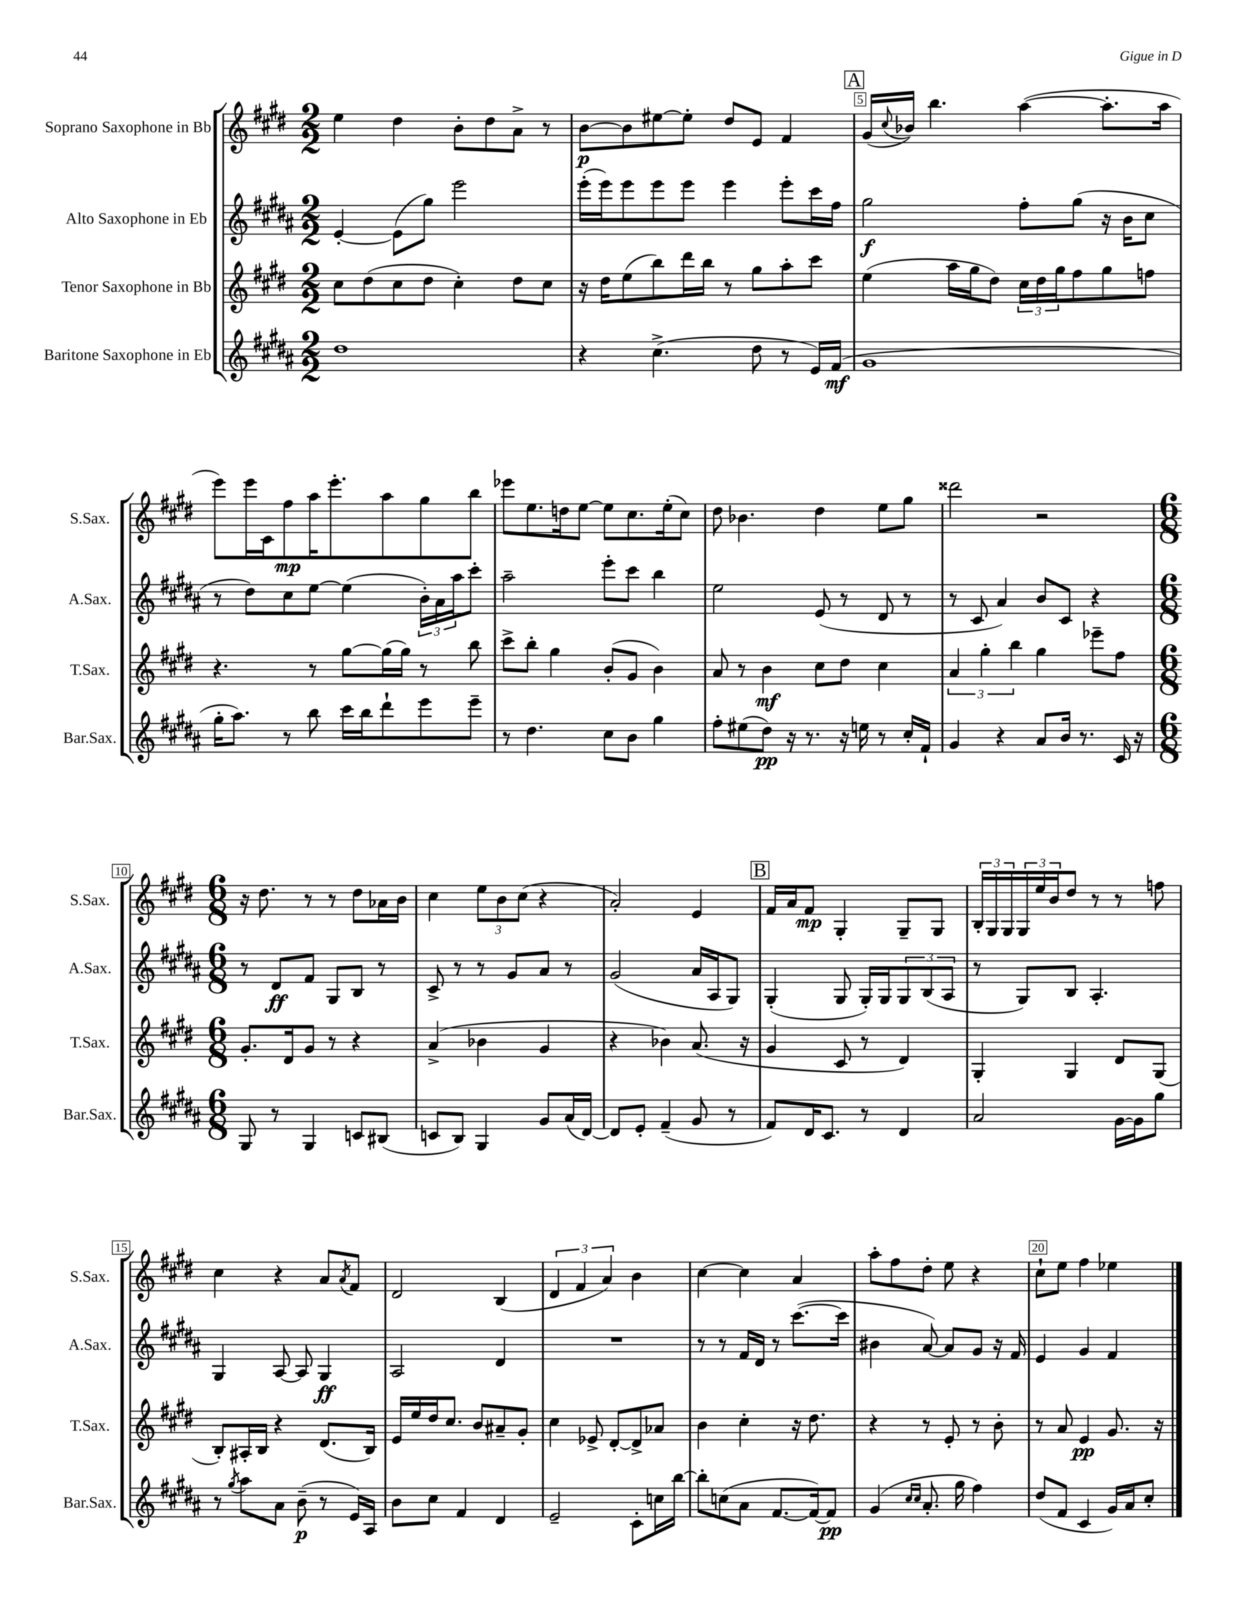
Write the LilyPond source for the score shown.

<<
\new StaffGroup <<
\new Staff = "s0" \with { instrumentName = "Soprano Saxophone in Bb" shortInstrumentName = "S.Sax." } {
    \clef treble \key e \major \numericTimeSignature \time 2/2
    e''4 dis''4 b'8-. dis''8 a'8-> r8 |
    b'8~\p b'8 eis''8~ eis''8-. dis''8 e'8 fis'4 |
    \mark \markup { \box "A" } gis'16( \appoggiatura { cis''8 } bes'16) b''4. a''4~( a''8.-. a''16 |
    e'''8) e'''16 cis'16 fis''8\mp a''16 e'''8.-. a''8 gis''8 b''8 |
    ees'''8 e''8. d''16 e''8~ e''8 cis''8. e''16-.( cis''8) |
    dis''8 bes'4. dis''4 e''8 gis''8 |
    disis'''2 r2 |
    \numericTimeSignature \time 6/8 r16 dis''8. r8 r8 dis''8 aes'16 b'16 |
    cis''4 \tuplet 3/2 { e''8 b'8 cis''8( } r4 |
    a'2-.) e'4 |
    \mark \markup { \box "B" } fis'16 a'16 fis'8\mp gis4-. gis8-- gis8 |
    \tuplet 3/2 { b16-. gis16 gis16 } \tuplet 3/2 { gis16 e''16 b'16 } dis''8 r8 r8 f''8 |
    cis''4 r4 a'8 \acciaccatura { a'8 } fis'8 |
    dis'2 b4( |
    \tuplet 3/2 { dis'4 fis'4 a'4) } b'4 |
    cis''4~ cis''4 a'4 |
    a''8-. fis''8 dis''8-. e''8 r4 |
    cis''8-! e''8 fis''4 ees''4 \bar "|." |
}
\new Staff = "s1" \with { instrumentName = "Alto Saxophone in Eb" shortInstrumentName = "A.Sax." } {
    \clef treble \key b \major \numericTimeSignature \time 2/2
    e'4~-. e'8( gis''8) e'''2 |
    e'''16-.( e'''16) e'''8 e'''8 e'''8 e'''4 e'''8-. cis'''16 fis''16 |
    \mark \markup { \box "A" } gis''2\f fis''8-. gis''8( r16 b'16 cis''8 |
    r8 dis''8) cis''8 e''8~ e''4( \tuplet 3/2 { b'16-.) ais'16 ais''16 } cis'''8-. |
    ais''2-- e'''8-. cis'''8 b''4 |
    e''2 e'8( r8 dis'8 r8 |
    r8 cis'8 ais'4) b'8 cis'8 r4 |
    \numericTimeSignature \time 6/8 r8 dis'8\ff fis'8 gis8 b8 r8 |
    cis'8-> r8 r8 gis'8 ais'8 r8 |
    gis'2( ais'16 ais16 gis8) |
    \mark \markup { \box "B" } gis4-.( gis8 gis16-.) gis16 \tuplet 3/2 { gis8 b8( ais8 } |
    r8 gis8) b8 ais4.-. |
    gis4 ais8~ ais8 gis4\ff |
    ais2 dis'4 |
    R2. |
    r8 r8 fis'16 dis'16 r8 cis'''8.~( cis'''16 |
    bis'4 ais'8~) ais'8 gis'8 r16 fis'16 |
    e'4 gis'4 fis'4 \bar "|." |
}
\new Staff = "s2" \with { instrumentName = "Tenor Saxophone in Bb" shortInstrumentName = "T.Sax." } {
    \clef treble \key e \major \numericTimeSignature \time 2/2
    cis''8 dis''8( cis''8 dis''8 cis''4-.) dis''8 cis''8 |
    r16 dis''16 e''8( b''8) dis'''16 b''16 r8 gis''8 a''8-. cis'''8 |
    \mark \markup { \box "A" } e''4( a''16 gis''16 dis''8) \tuplet 3/2 { cis''16 dis''16 gis''16 } fis''8 gis''8 f''8 |
    r4. r8 gis''8~ gis''16( gis''16) r8 b''8 |
    cis'''8-> b''8-. gis''4 b'8-.( gis'8 b'4) |
    a'8 r8 b'4\mf cis''8 dis''8 cis''4 |
    \tuplet 3/2 { a'4 gis''4-. b''4 } gis''4 ees'''8-- fis''8 |
    \numericTimeSignature \time 6/8 gis'8.-. dis'16 gis'8 r8 r4 |
    a'4->( bes'4 gis'4 |
    r4 bes'4) a'8.( r16 |
    \mark \markup { \box "B" } gis'4 cis'8 r8 dis'4) |
    gis4-. gis4 dis'8 gis8( |
    b8-.) ais16-. b16 r4 dis'8.( b16) |
    e'16 e''16 dis''16 cis''8. b'8 ais'8-- gis'8-. |
    cis''4 ees'8-> dis'8~-. dis'8-> aes'8 |
    b'4 cis''4-. r16 dis''8. |
    r4 r8 e'8-. r8 b'8-. |
    r8 a'8 e'4\pp gis'8. r16 \bar "|." |
}
\new Staff = "s3" \with { instrumentName = "Baritone Saxophone in Eb" shortInstrumentName = "Bar.Sax." } {
    \clef treble \key b \major \numericTimeSignature \time 2/2
    dis''1 |
    r4 cis''4.->( dis''8 r8 e'16) fis'16\mf( |
    \mark \markup { \box "A" } gis'1 |
    gis''16-. ais''8.) r8 b''8 cis'''16 b''16 dis'''8-! e'''8 e'''8-- |
    r8 dis''4. cis''8 b'8 gis''4 |
    fis''8-. eis''8( dis''8\pp) r16 r8. r16 e''16 r8 cis''16-. fis'16-! |
    gis'4 r4 ais'8 b'16 r8. cis'16 r16 |
    \numericTimeSignature \time 6/8 gis8 r8 gis4 c'8 bis8( |
    c'8 b8) gis4 gis'8 ais'16( dis'16~) |
    dis'8 e'8-. fis'4--( gis'8 r8 |
    \mark \markup { \box "B" } fis'8) dis'16 cis'8. r8 dis'4 |
    ais'2 gis'16~ gis'16 gis''8 |
    r8 \acciaccatura { gis''8 } ais''8 ais'8 b'8--\p( r8 e'16) ais16 |
    b'8 cis''8 fis'4 dis'4 |
    e'2-- cis'8-. c''16 b''16~ |
    b''8-. c''8( ais'8 fis'8.~ fis'16~) fis'8\pp |
    gis'4( \grace { cis''16 cis''16 } ais'8.-. gis''16 fis''4) |
    dis''8( fis'8 cis'4 gis'16) ais'16 cis''8-. \bar "|." |
}
>>
>>
\layout { \context { \Score currentBarNumber = #3 \override BarNumber.break-visibility = ##(#f #t #t) barNumberVisibility = #(every-nth-bar-number-visible 5) \override BarNumber.stencil = #(make-stencil-boxer 0.1 0.3 ly:text-interface::print) } }
